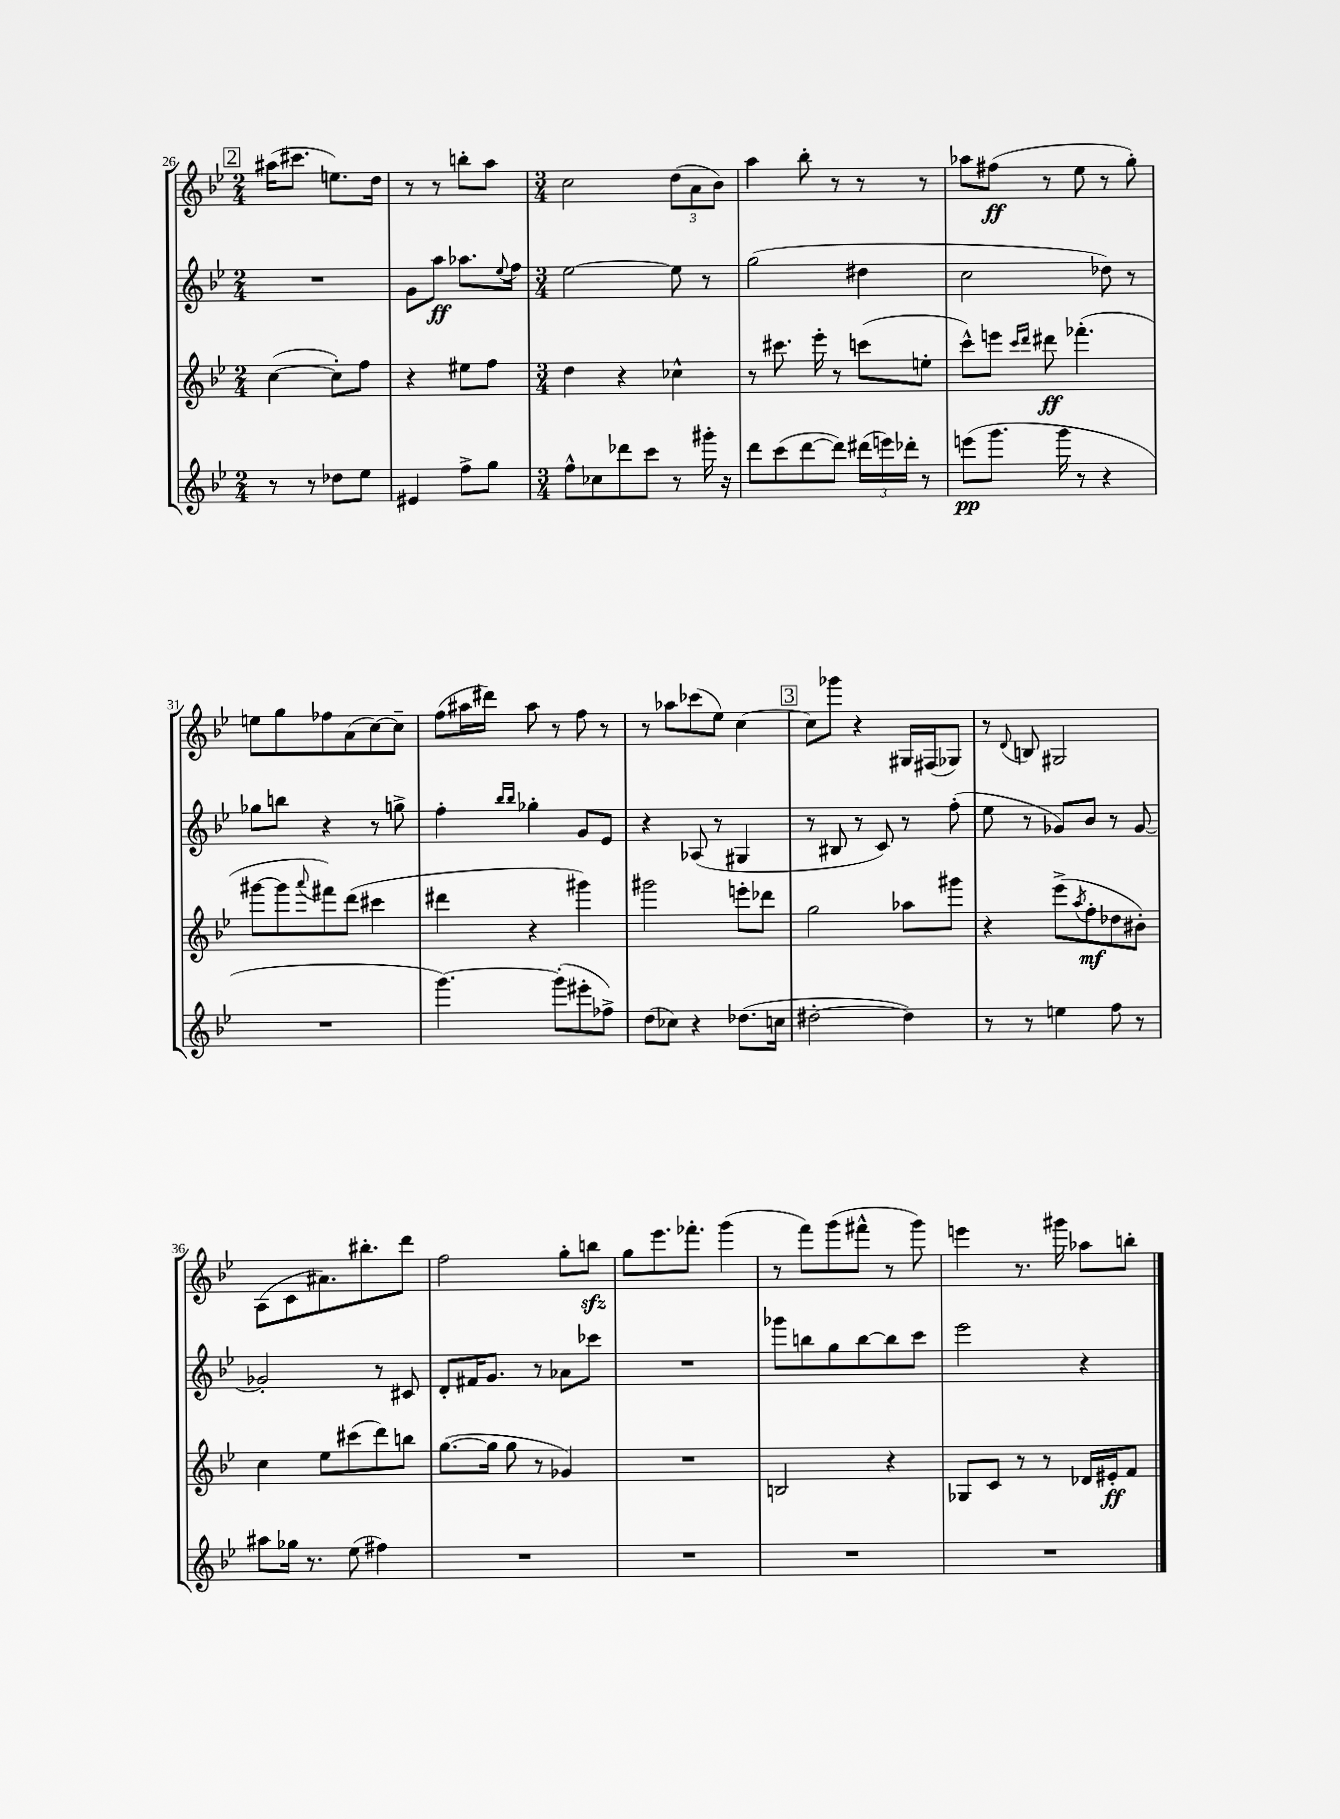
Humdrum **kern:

**kern	**kern	**kern	**kern
*staff4	*staff3	*staff2	*staff1
*clefG2	*clefG2	*clefG2	*clefG2
*k[b-e-]	*k[b-e-]	*k[b-e-]	*k[b-e-]
*M2/4	*M2/4	*M2/4	*M2/4
8r	([4cc	2r	(16aa#
.	.	.	8.ccc#
8r	.	.	.
8dd-	8cc'])	.	8.ee)
8ee-	8ff	.	.
.	.	.	16dd
=	=	=	=
4e#	4r	8g	8r
.	.	8aa	8r
8ff^	8ee#	8.aa-	8bb'
8gg	8ff	.	8aa
.	.	8qqee-	.
.	.	16ff	.
=	=	=	=
*M3/4	*M3/4	*M3/4	*M3/4
8ff^^	4dd	[2ee-	2cc
8cc-	.	.	.
8ddd-	4r	.	.
8ccc	.	.	.
8r	4cc-^^	8ee-]	(12dd
.	.	.	12a
16ggg#'	.	8r	.
.	.	.	12b-)
16r	.	.	.
=	=	=	=
8ddd	8r	(2gg	4aa
(8ccc	8.ccc#	.	.
[8ddd	.	.	8bb-'
.	16eee-'	.	.
8ddd])	8r	.	8r
(24ddd#	(8ccc	4dd#	8r
24eee)	.	.	.
24ddd-'	.	.	.
8r	8ee'	.	8r
=	=	=	=
(8eee	8ccc^^)	2cc	8aa-
8.ggg	8eee	.	(8ff#
.	16qqccc	.	.
.	16qqddd	.	.
.	8ddd#	.	8r
16ggg	.	.	.
8r	(4.fff-'	.	8ee-
4r	.	8dd-)	8r
.	.	8r	8gg')
=	=	=	=
2.r	[8ggg#	8gg-	8ee
.	8ggg#]	8bb	8gg
.	8qqaaa	.	.
.	8fff#)	4r	8ff-
.	(8ddd	.	(8a
.	4ccc#	8r	[8cc)
.	.	8gg^	8cc~]
=	=	=	=
[4.ggg)	4ddd#	4ff'	(8ff
.	.	.	16aa#
.	.	.	16ddd#)
.	.	16qqbb-	.
.	.	16qqbb-	.
.	4r	4gg-'	8aa#
(8ggg']	.	.	8r
8eee#'	4ggg#)	8g	8ff
8ff-^)	.	8e-	8r
=	=	=	=
(8dd	2ggg#	4r	8r
8cc-)	.	.	8aa-
4r	.	(8A-	(8ccc-
.	.	8r	8ee-)
(8.dd-	8eee'	4G#	[4cc
.	8ddd-	.	.
16cc	.	.	.
=	=	=	=
[2dd#'	2gg	8r	8cc]
.	.	8B#	8ggg-
.	.	8r	4r
.	.	8c)	.
4dd#])	8aa-	8r	16G#
.	.	.	(16F#
.	8ggg#	(8ff'	8G-)
=	=	=	=
8r	4r	8ee-	8r
.	.	.	8qqd
8r	.	8r	8B
4ee	(8eee-^	8g-)	2G#
.	8qaa	.	.
.	8ff'	8b-	.
8ff	8dd-	8r	.
8r	8b#')	[8g-	.
=	=	=	=
8aa#	4cc	2g-']	(8A
16gg-	.	.	8c
8.r	.	.	.
.	8ee-	.	8.a#)
(8ee-	(8ccc#	.	.
.	.	.	8.bb#'
4ff#)	8ddd)	8r	.
.	8bb	8c#	8ddd
=	=	=	=
2.r	([8.gg	8d'	2ff
.	.	16f#	.
.	16gg]	8.g	.
.	8gg	.	.
.	8r	8r	.
.	4g-)	8a-	8gg'
.	.	8ccc-	8bb
=	=	=	=
2.r	2.r	2.r	8gg
.	.	.	8.eee-
.	.	.	8.fff-'
.	.	.	(4ggg
=	=	=	=
2.r	2B	8ggg-	8r
.	.	8bb	8fff)
.	.	8gg	(8ggg
.	.	[8bb	8fff#^^
.	4r	8bb]	8r
.	.	8ccc	8ggg)
=	=	=	=
2.r	8G-	2eee-	4eee
.	8c	.	.
.	8r	.	8.r
.	8r	.	.
.	.	.	16ggg#
.	16d-	4r	8aa-
.	16e#'	.	.
.	8f	.	8bb'
==	==	==	==
*-	*-	*-	*-
